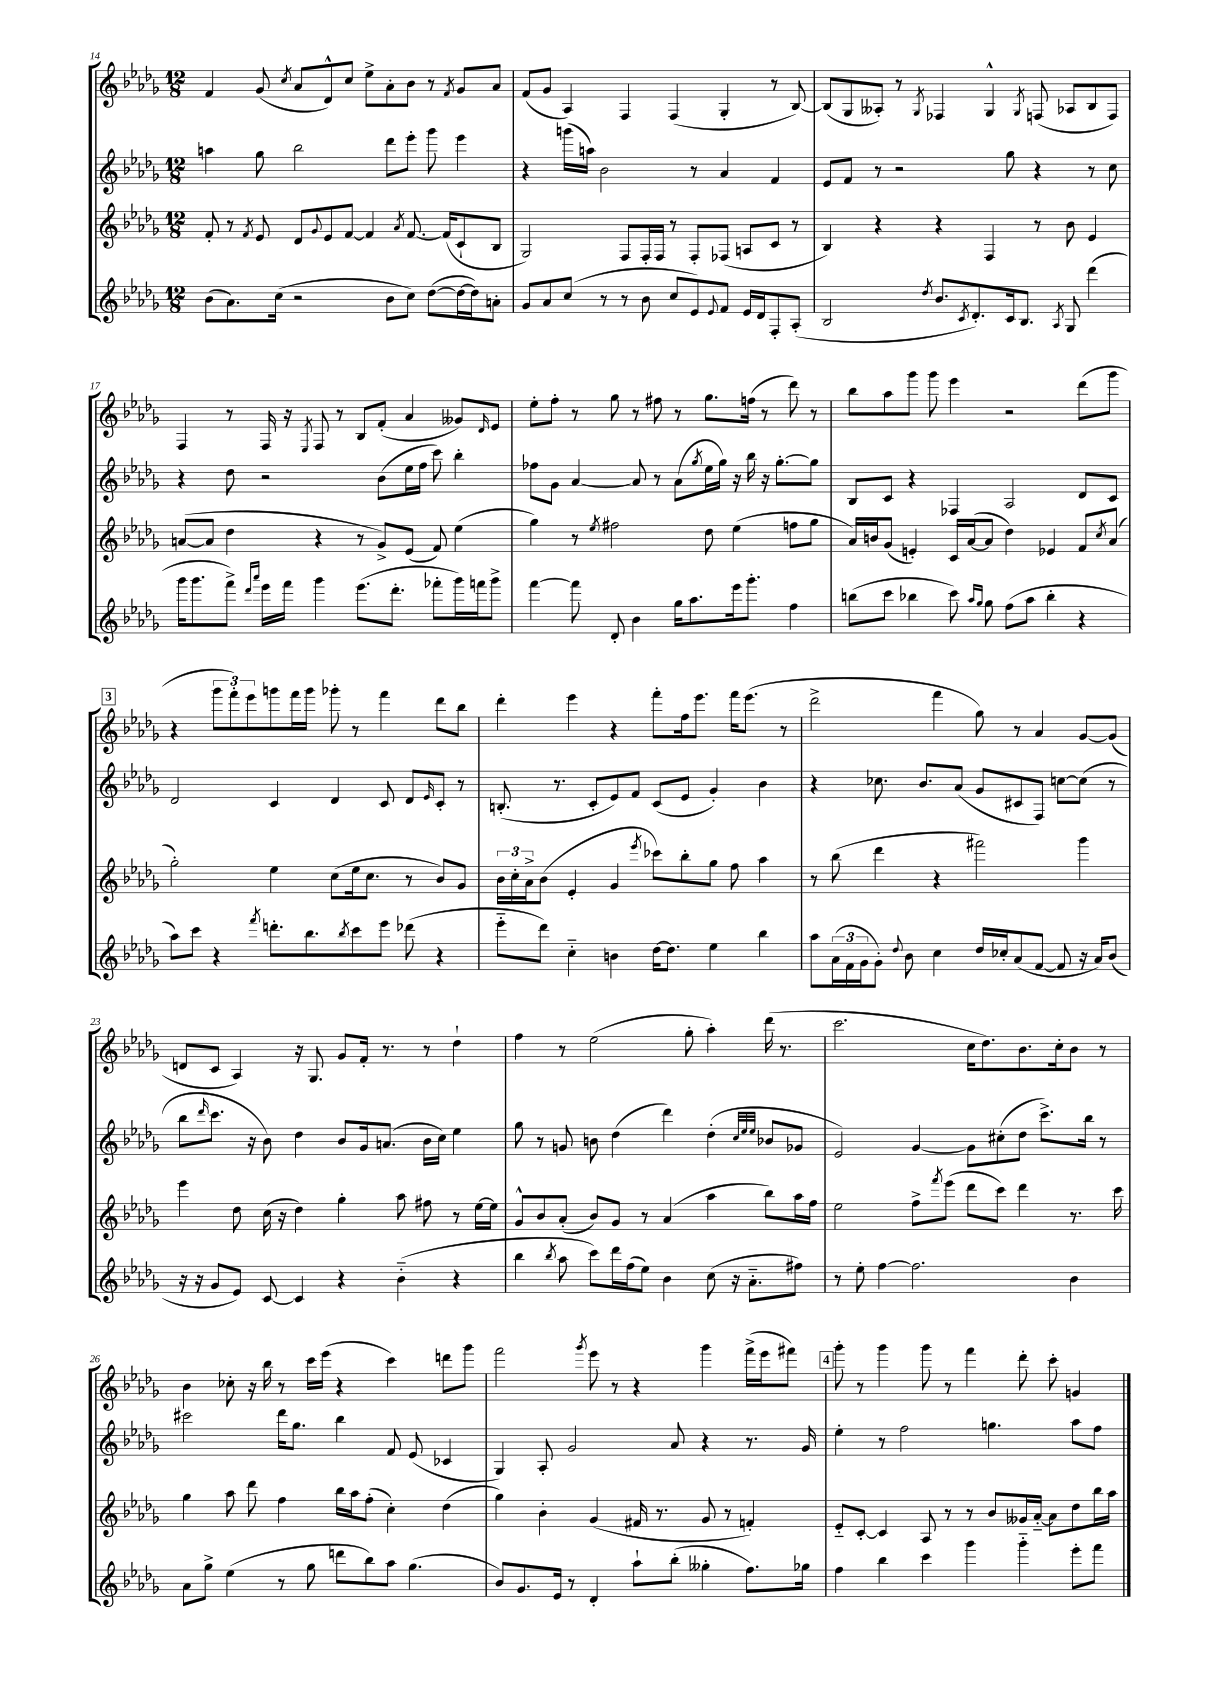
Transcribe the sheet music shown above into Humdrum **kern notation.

**kern	**kern	**kern	**kern
*part4	*part3	*part2	*part1
*staff4	*staff3	*staff2	*staff1
*clefG2	*clefG2	*clefG2	*clefG2
*k[b-e-a-d-g-]	*k[b-e-a-d-g-]	*k[b-e-a-d-g-]	*k[b-e-a-d-g-]
*M12/8	*M12/8	*M12/8	*M12/8
=14	=14	=14	=14
(8b-\L	8f'/	4aan\	4f/
8.a-\)	8r	.	.
.	8qf/	.	.
.	8e-/	8gg-\	(8g-/
(16cc\Jk	.	.	.
.	.	.	8qcc/
2r	8d-/L	2bb-\	8a-/L
.	8qqg-/	.	.
.	8e-/	.	8d-^^/)
.	[8f/J	.	8cc/J
.	4f/]	.	8ee-^\L
8b-\L	.	8ddd-\L	8a-'\
.	8qa-/	.	.
8cc\J)	[8.f/	8eee-'\J	8b-\J
([8dd-\L	.	8ggg-\	8r
.	(16f/KL]	.	.
.	.	.	8qf/
16dd-\L_	8c`/	4eee-\	8g-/L
16dd-\J])	.	.	.
8an'\J	8B-/J	.	8a-/J
=15	=15	=15	=15
8g-/L	2G-/)	4r	(8f/L
8a-/	.	.	8g-/J
(8cc/J	.	(16gggn\LL	4A-/)
.	.	16aan\JJ)	.
8r	.	2b-\	.
8r	8F/L	.	4F/
8b-\	16F'/L	.	.
.	16F/JJ	.	.
8cc/L	8r	.	(4F/
8e-/)	8F'/L	8r	.
8qqe-/	.	.	.
8f/J	(8F-X/J	4a-/	4G-'/
16e-/LL	8An/L	.	.
16d-/J	.	.	.
8F'/	8c/J	4f/	8r
(8A-'/J	8r	.	[8B-/)
=16	=16	=16	=16
2B-/	4B-/)	8e-/L	(8B-/L]
.	.	8f/J	8G-/
.	4r	8r	8A--X'/J)
.	.	2r	8r
8qdd-/	.	.	8qG-/
8.b-/L	4r	.	4F-X/
8qc/	.	.	.
8.d-'/)	.	.	.
.	4F/	.	4G-^^/
16c/k	.	8gg-\	.
8.B-/J	.	.	.
.	.	.	8qG-/
.	8r	4r	(8Fn/
8qA-/	.	.	.
8G-/	8b-\	.	8A-X/L
(4ddd-\	4e-/	8r	8B-/
.	.	8cc\	8F/J)
!!LO:LB:g=z
=17	=17	=17	=17
16ggg-\KL	([8an/L	4r	4F/
8.ggg-\	.	.	.
.	8a/J]	.	.
8fff^\J)	4dd-\	8dd-\	8r
16qqddd-/LL	.	.	.
16qqaaa-/JJ	.	.	.
16eee-\LL	.	2r	16F/
16fff\JJ	.	.	16r
.	.	.	8qE-/
4ggg-\	4r	.	8F/
.	.	.	8r
(8.eee-\L	8r	.	8B-/L
.	8g-^/L)	(8b-\L	(8f'/J
8.ddd-'\J	.	.	.
.	(8e-/J	16ee-\L	4a-/
.	.	16ff\JJ	.
8fff-X'\L	8f/)	8ccc\)	.
16ggg-\L)	(4ee-\	4bb-'\	8g--X/L)
16fffn\J	.	.	.
.	.	.	16qqd-/
8ggg-^\J	.	.	8e-/J
=18	=18	=18	=18
[4fff\	4gg-\)	8ff-X\L	8ee-'\L
.	.	8g-\J	8ff'\J
8fff\]	8r	[4a-/	8r
.	8qee-/	.	.
8d-'/	2ff#X\	.	8gg-\
4b-\	.	8a-/]	8r
.	.	8r	8ff#X\
16gg-\KL	.	(8a-\L	8r
8.aa-\	.	.	.
.	.	8qgg-/	.
.	8dd-\	16ee-\L	8.gg-\L
.	.	16gg-\JJ)	.
16eee-\k	(4ee-\	16r	.
8.ggg-'\J	.	16bb-\	(16ffn\Jk
.	.	16r	8r
.	.	[8.gg-'\L	.
4ff\	8ffn\L	.	8ddd-\)
.	8gg-\J	8gg-\J]	8r
=19	=19	=19	=19
(8bbn\L	16a-/LL)	8B-/L	8bb-\L
.	16bn/J	.	.
8ccc\J	(8g-/J	8c/J	8aa-\
4bb-X\	4en'/)	4r	8ggg-\J
.	.	.	8ggg-\
8ccc\)	16c/LL	4F-X/	4eee-\
.	([16a-/J	.	.
16qqaa-/LL	.	.	.
16qqgg-/JJ	.	.	.
8gg-\	8a-/J]	.	.
(8ff\L	4dd-\)	2A-/	2r
8aa-\J	.	.	.
4bb-'\	4e-X/	.	.
4r	8f/L	8d-/L	(8ddd-\L
.	8qcc/	.	.
.	(8a-/J	8c/J	8ggg-\J
!!LO:LB:g=z
!!LO:REH:place=s1:t=3
=20	=20	=20	=20
8aa-\L)	2gg-'\)	2d-/	4r
8ccc\J	.	.	.
4r	.	.	12ggg-\L
.	.	.	12fff'\)
.	.	.	12eee-\
8qfff/	.	.	.
8.dddn'\L	4ee-\	4c/	8gggn\
.	.	.	16fff\L
8.bb-\	.	.	16ggg\JJ
.	(8cc\L	4d-/	8ggg-X'\
8qbb-/	.	.	.
8ccc\	16ee-\k	.	8r
.	8.cc\J	.	.
8eee-\J	.	8c/	4fff\
(8ddd-X\	8r	8d-/L	.
.	.	16qqe-/	.
4r	8b-/L)	8c'/J	8ddd-\L
.	8g-/J	8r	8bb-\J
=21	=21	=21	=21
8eee-\L	24b-\LL	(8.Bn'/	4ddd-'\
.	24cc'\	.	.
.	24a-^\J	.	.
8ddd-\J)	(8b-\J	.	.
.	.	8.r	.
4cc\	4e-'/	.	4eee-\
.	.	8c'/L	.
4bn\	4g-/	8e-/)	4r
.	.	8f/J	.
.	8qeee-/	.	.
[16dd-\KL	8ccc-X\L)	(8c/L	8fff'\L
8.dd-\J]	.	.	.
.	8bb-'\	8e-/J	16ff\k
.	.	.	8.eee-\J
4ee-\	8gg-\J	4g-'/)	.
.	8ff\	.	16fff\KL
.	.	.	(8.eee-\J
4bb-\	4aa-\	4b-\	.
.	.	.	8r
=22	=22	=22	=22
8aa-\L	8r	4r	2ddd-^\
(24a-\L	(8bb-\	.	.
24f\	.	.	.
24g-\J	.	.	.
8g-'\J)	4ddd-\	8.cc-X\	.
8qqdd-/	.	.	.
8b-\	.	.	.
.	.	8.b-/L	.
4cc\	4r	.	4fff\
.	.	(8a-/J	.
16dd-/LL	2fff#X\)	8g-/L	8gg-\)
16cc-X'/J	.	.	.
(8a-/	.	8c#X/	8r
[8f/J	.	8F/J)	4a-/
8f/]	.	[8ccn\L	.
16r	4ggg-\	(8cc\J]	[8g-/L
16a-/KL)	.	.	.
(8b-/J	.	8r	(8g-/J]
!!LO:LB:g=z
=23	=23	=23	=23
16r	4eee-\	8bb-\L	8dn/L
16r	.	.	.
.	.	16qqddd-/	.
8g-/L	.	8.ccc\J	8c/J
8e-/J)	8dd-\	.	4A-/)
.	.	16r	.
[8c/	(16cc\	8b-\)	.
.	16r	.	.
4c/]	4dd-\)	4dd-\	16r
.	.	.	8.G-/
4r	4gg-'\	8b-/L	8g-/L
.	.	16g-/k	16f'/Jk
.	.	(8.an/J	8.r
(4b-\	8aa-\	.	.
.	8ff#X\	16b-\LL	8r
.	.	16cc\JJ)	.
4r	8r	4ee-\	4dd-`\
.	[16ee-\LL	.	.
.	16ee-\JJ]	.	.
=24	=24	=24	=24
4bb-\	8g-^^/L	8gg-\	4ff\
.	8b-/	8r	.
8qbb-/	.	.	.
8aa-\	(8a-'/J	8gn/	8r
8ccc\L)	8b-/L)	8bn\	(2ee-\
16ddd-\L	8g-/J	(4dd-\	.
(16ff\J	.	.	.
8ee-\J)	8r	.	.
4b-\	(4a-/	4ddd-\)	.
.	.	.	8gg-'\
(8cc\	4aa-\	(4dd-'\	4aa-'\)
16r	.	.	.
8.a-\L	.	.	.
.	.	32qqcc/LLL	.
.	.	32qqee-/	.
.	.	32qqee-/JJJ	.
.	8bb-\L)	8b-X/L	(16ddd-\
.	.	.	8.r
8ff#X\J)	16aa-\L	8g-X/J	.
.	16ff\JJ	.	.
=25	=25	=25	=25
8r	2ee-\	2e-/)	2.ccc\
8ee-'\	.	.	.
[4ff\	.	.	.
2.ff\]	8ff^\L	[4g-/	.
.	8qfff/	.	.
.	(8eee-\J	.	.
.	8ddd-\L	8g-\L]	16cc\KL
.	.	.	8.dd-\)
.	8ccc\J)	(8cc#X'\	.
.	4ddd-\	8dd-\J	8.b-\
.	.	8.ccc^\L)	.
.	.	.	16cc'\k
4b-\	8.r	.	8b-\J
.	.	16bb-\Jk	.
.	.	8r	8r
.	16ccc\	.	.
!!LO:LB:g=z
=26	=26	=26	=26
8a-\L	4gg-\	2ccc#X\	4b-\
8gg-^\J	.	.	.
(4ee-\	8aa-\	.	8cc-X'\
.	8ddd-\	.	16r
.	.	.	16bb-\
8r	4ff\	16ddd-\KL	8r
.	.	8.gg-\J	.
8gg-\	.	.	16ccc\LL
.	.	.	(16eee-\JJ
8dddn\L	16bb-\LL	4bb-\	4r
.	16aa-\J	.	.
8bb-\)	(8ff'\J	.	.
8aa-\J	4cc'\)	8f/	4ccc\)
(4.gg-\	.	(8e-/	.
.	(4dd-\	4c-X/	8dddn\L
.	.	.	8ggg-\J
=27	=27	=27	=27
8b-/L)	4gg-\)	4G-/)	2fff\
8.g-/	.	.	.
.	4b-'\	8A-'/	.
16e-/Jk	.	.	.
8r	.	2g-/	.
.	.	.	8qggg-/
4d-'/	(4g-/	.	8eee-\
.	.	.	8r
8aa-`\L	16f#X/	.	4r
.	8.r	.	.
(8bb-'\J	.	8a-/	.
4gg--X'\	8g-/	4r	4ggg-\
.	8r	.	.
8.ff\L)	4fn'/)	8.r	(16fff^\LL
.	.	.	16eee-\J
.	.	.	8fff#X\J)
16gg-X\Jk	.	16g-/	.
!!LO:REH:place=s1:t=4
=28	=28	=28	=28
4ff\	8e-/L	4ee-'\	8ggg-'\
.	[8c'/J	.	8r
4bb-\	4c/]	8r	4ggg-\
.	.	2ff\	.
4ccc\	8A-/	.	8ggg-\
.	8r	.	8r
4ggg-\	8r	.	4fff\
.	8b-/L	4.ggn\	.
4ggg-\	16g--X/L	.	8ddd-'\
.	[16a-/JJ	.	.
.	8a-\L]	.	8ccc'\
8eee-'\L	8dd-\	8aa-\L	4gn/
8fff\J	16bb-\L	8ff\J	.
.	16aa-\JJ	.	.
==	==	==	==
*-	*-	*-	*-
